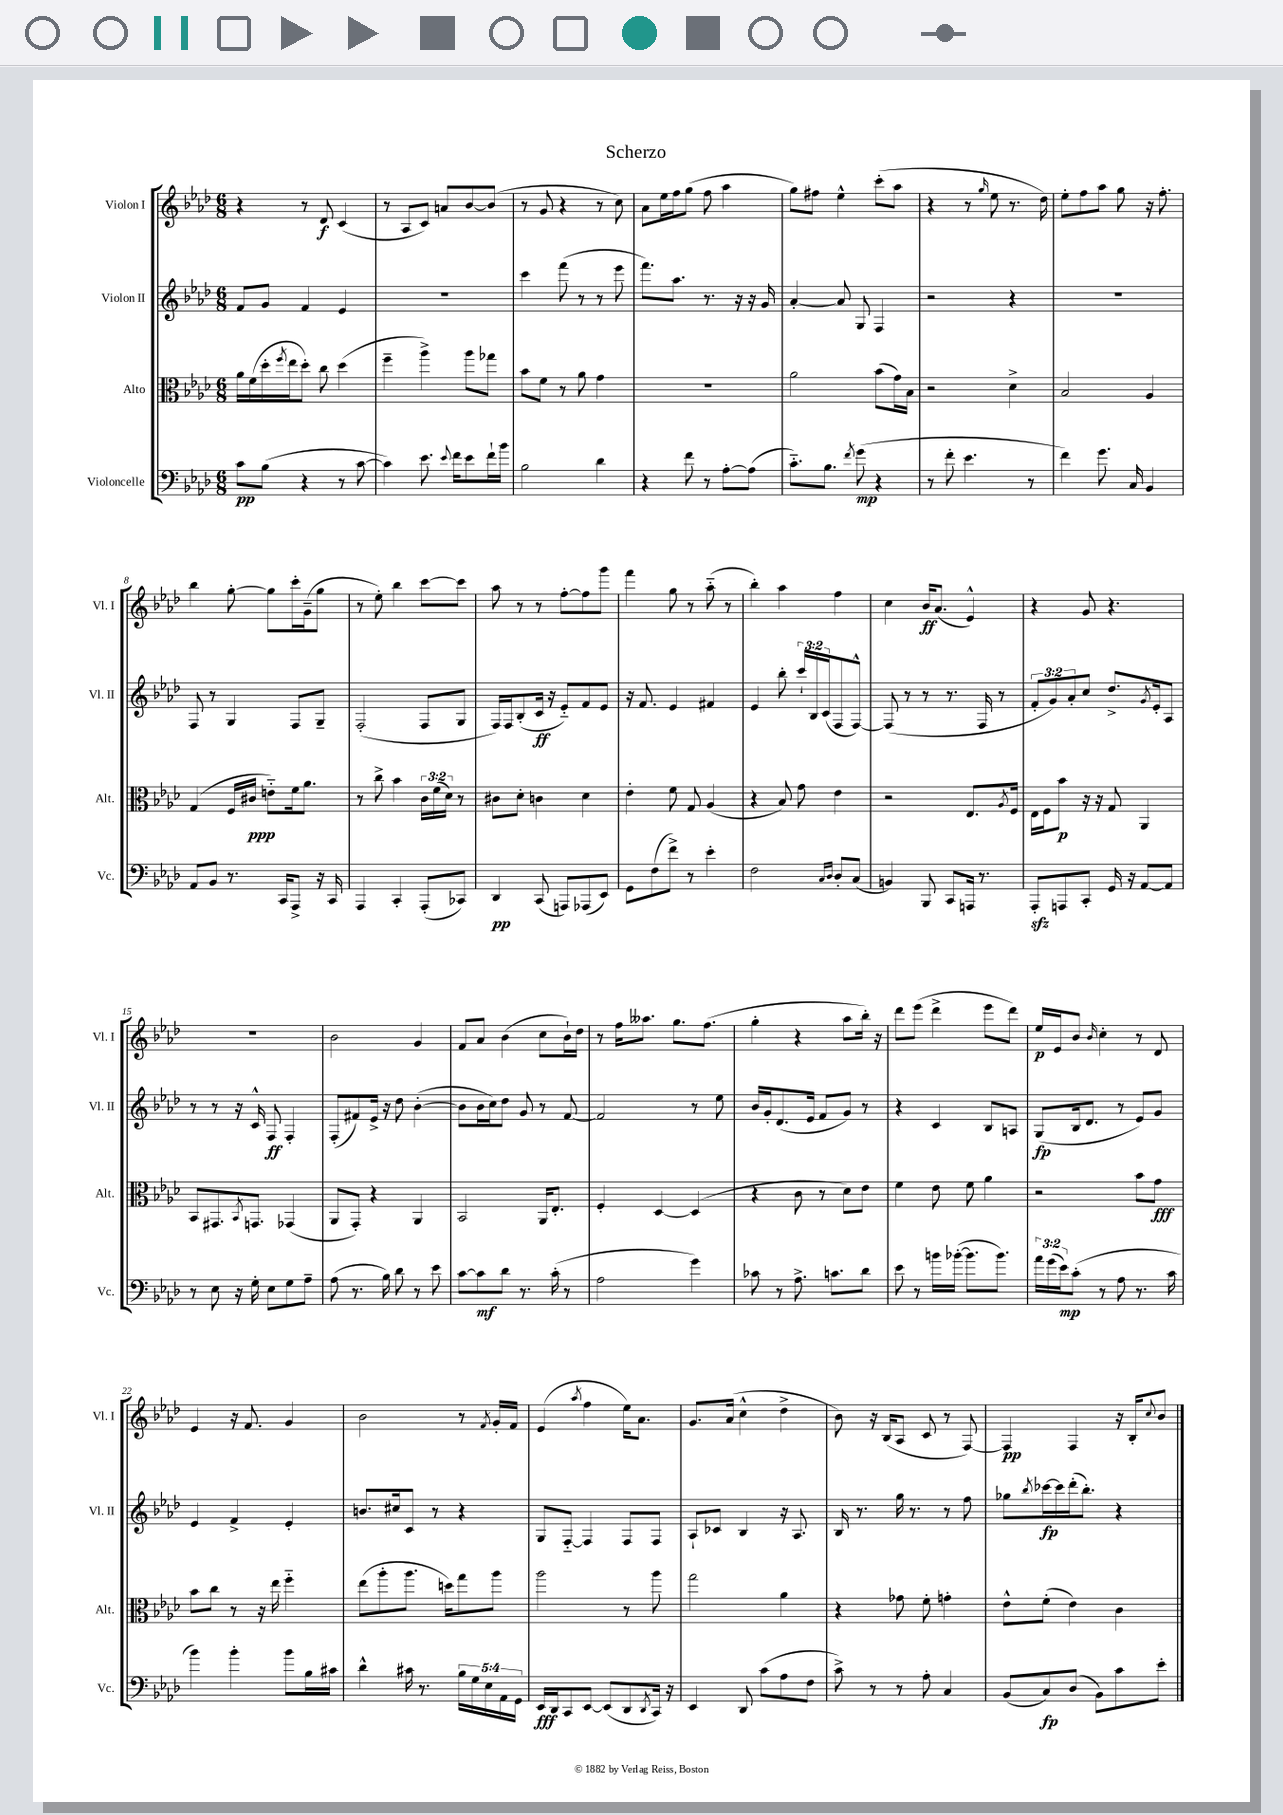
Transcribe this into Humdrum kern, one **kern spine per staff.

**kern	**dynam	**kern	**dynam	**kern	**dynam	**kern	**dynam
*part4	*part4	*part3	*part3	*part2	*part2	*part1	*part1
*staff4	*staff4	*staff3	*staff3	*staff2	*staff2	*staff1	*staff1
*I"Violoncelle	*	*I"Alto	*	*I"Violon II	*	*I"Violon I	*
*I'Vc.	*	*I'Alt.	*	*I'Vl. II	*	*I'Vl. I	*
*clefF4	*	*clefC3	*	*clefG2	*	*clefG2	*
*k[b-e-a-d-]	*	*k[b-e-a-d-]	*	*k[b-e-a-d-]	*	*k[b-e-a-d-]	*
*M6/8	*	*M6/8	*	*M6/8	*	*M6/8	*
=1	=1	=1	=1	=1	=1	=1	=1
8c\L	pp	16a-\LL	.	8f/L	.	4r	.
.	.	(16f\	.	.	.	.	.
(8B-\J	.	16dd-'\	.	8g/J	.	.	.
.	.	8qff/	.	.	.	.	.
.	.	16ee-\J	.	.	.	.	.
4r	.	8dd-'\J)	.	4f/	.	8r	.
.	.	8cc\	.	.	.	8d-/	f
8r	.	(4dd-\	.	4e-/	.	(4c/	.
[8c\	.	.	.	.	.	.	.
=2	=2	=2	=2	=2	=2	=2	=2
4c\])	.	4ff~\	.	2.r	.	8r	.
.	.	.	.	.	.	8A-/L	.
8.e-\	.	4aa-^\)	.	.	.	8c/J)	.
.	.	.	.	.	.	8an/L	.
8qqe-/	.	.	.	.	.	.	.
16f\KL	.	.	.	.	.	.	.
8e-\	.	8aa-\L	.	.	.	[8b-/	.
16f`\L	.	8gg-X\J	.	.	.	(8b-/J]	.
16b-\JJ	.	.	.	.	.	.	.
=3	=3	=3	=3	=3	=3	=3	=3
2B-\	.	8b-\L	.	4ccc\	.	8r	.
.	.	8f\J	.	.	.	8g/	.
.	.	8r	.	(8fff\	.	4r	.
.	.	8a-\	.	8r	.	.	.
4d-\	.	4g\	.	8r	.	8r	.
.	.	.	.	8eee-\	.	8cc\)	.
=4	=4	=4	=4	=4	=4	=4	=4
4r	.	2.r	.	8.fff\L)	.	8a-\L	.
.	.	.	.	.	.	16ee-\L	.
.	.	.	.	8.aa-\J	.	16ff\J	.
8f\	.	.	.	.	.	(8gg\J	.
8r	.	.	.	8.r	.	8ff\	.
[8A-'\L	.	.	.	.	.	4aa-\	.
.	.	.	.	16r	.	.	.
(8A-\J]	.	.	.	16r	.	.	.
.	.	.	.	16g/	.	.	.
=5	=5	=5	=5	=5	=5	=5	=5
8.c\L)	.	2a-\	.	[4a-'/	.	8gg\L)	.
.	.	.	.	.	.	8ff#X\J	.
8.B-\J	.	.	.	.	.	.	.
.	.	.	.	8a-/]	.	4ee-^^\	.
8qf/	.	.	.	.	.	.	.
(8g\	mp	.	.	8G/	.	.	.
4r	.	(8b-\L	.	4F/	.	(8ccc'\L	.
.	.	16g\L)	.	.	.	8aa-\J	.
.	.	16B-\JJ	.	.	.	.	.
=6	=6	=6	=6	=6	=6	=6	=6
8r	.	2r	.	2r	.	4r	.
8f'\	.	.	.	.	.	.	.
4.e-\	.	.	.	.	.	8r	.
.	.	.	.	.	.	16qqgg/	.
.	.	.	.	.	.	8ee-\	.
.	.	4d-^\	.	4r	.	8.r	.
8r	.	.	.	.	.	.	.
.	.	.	.	.	.	16dd-\)	.
=7	=7	=7	=7	=7	=7	=7	=7
4f\)	.	2B-/	.	2.r	.	8ee-'\L	.
.	.	.	.	.	.	8ff\	.
8.g\	.	.	.	.	.	8aa-\J	.
.	.	.	.	.	.	8gg\	.
16C/	.	.	.	.	.	.	.
4BB-/	.	4A-/	.	.	.	16r	.
.	.	.	.	.	.	8.ff'\	.
!!LO:LB:g=z
=8	=8	=8	=8	=8	=8	=8	=8
8AA-/L	.	(4G/	.	8F/	.	4bb-\	.
8BB-/J	.	.	.	8r	.	.	.
8.r	.	16F/LL	.	4G/	.	[8gg'\	.
.	.	16c#X/JJ	ppp	.	.	.	.
.	.	8en\L)	.	.	.	8gg\L]	.
16CC/KL	.	.	.	.	.	.	.
8AAA-^/J	.	16f\k	.	8F/L	.	16ccc'\L	.
.	.	8.a-\J	.	.	.	(16g~\J	.
16r	.	.	.	8G~/J	.	8gg\J	.
16CC/	.	.	.	.	.	.	.
=9	=9	=9	=9	=9	=9	=9	=9
4AAA-/	.	8r	.	(2F'/	.	8r	.
.	.	8cc^\	.	.	.	8ee-'\)	.
4CC'/	.	4b-\	.	.	.	4bb-\	.
(8AAA-'/L	.	24c\LL	.	8F/L	.	[8ccc\L	.
.	.	(24f\	.	.	.	.	.
.	.	24d-\JJ)	.	.	.	.	.
8CC-X/J)	.	8r	.	8G/J	.	8ccc\J]	.
=10	=10	=10	=10	=10	=10	=10	=10
4DD-/	pp	8c#X\L	.	16F/LL)	.	8aa-\	.
.	.	.	.	16F/J	.	.	.
.	.	8d-'\J	.	(8B-'/	.	8r	.
(8CC/	.	4cn\	.	16c/Jk	ff	8r	.
.	.	.	.	16r	.	.	.
8AAAn/L)	.	.	.	8e-/L)	.	[8ff'\L	.
(8AAA-X/	.	4d-\	.	8f/	.	8ff\]	.
8EE-/J)	.	.	.	8e-/J	.	8ggg\J	.
=11	=11	=11	=11	=11	=11	=11	=11
8GG\L	.	4e-'\	.	16r	.	4fff\	.
.	.	.	.	8.f/	.	.	.
(8F\	.	.	.	.	.	.	.
8f^\J)	.	8f\	.	4e-/	.	8gg\	.
8r	.	8G/	.	.	.	8r	.
4e-'\	.	(4A-/	.	4f#X/	.	(8aa-\	.
.	.	.	.	.	.	8r	.
=12	=12	=12	=12	=12	=12	=12	=12
2F\	.	4r	.	4e-/	.	4bb-'\)	.
.	.	8B-/)	.	8bb-'\	.	4aa-\	.
.	.	8g\	.	24ccc`/LL	.	.	.
.	.	.	.	24B-/	.	.	.
.	.	.	.	(24c/J	.	.	.
16qqC/LL	.	.	.	.	.	.	.
16qqD-/JJ	.	.	.	.	.	.	.
8D-'/L	.	4e-\	.	8F/	.	4ff\	.
(8C/J	.	.	.	[8F^^/J)	.	.	.
=13	=13	=13	=13	=13	=13	=13	=13
4BBn/)	.	2r	.	(8F/]	.	4cc\	.
.	.	.	.	8r	.	.	.
8BBB-/	.	.	.	8r	.	16b-/KL	ff
.	.	.	.	.	.	(8.a-/J	.
8CC/L	.	.	.	8.r	.	.	.
16AAAn/Jk	.	8.E-/L	.	.	.	4e-^^/)	.
8.r	.	.	.	16F/	.	.	.
.	.	.	.	8r	.	.	.
.	.	8qA-/	.	.	.	.	.
.	.	16F/Jk	.	.	.	.	.
=14	=14	=14	=14	=14	=14	=14	=14
8AAA-zz'/L	.	16E-\LL	.	12f'/L	.	4r	.
.	.	16F\J	.	.	.	.	.
.	.	.	.	12g/)	.	.	.
8AAAn/	.	8b-\J	p	.	.	.	.
.	.	.	.	12a-'/	.	.	.
8CC'/J	.	16r	.	8cc/J	.	8g/	.
.	.	16r	.	.	.	.	.
16GG/	.	8G/	.	8.dd-^/L	.	4.r	.
16r	.	.	.	.	.	.	.
[8AA-/L	.	4AA-/	.	.	.	.	.
.	.	.	.	8qg/	.	.	.
.	.	.	.	16e-'/k	.	.	.
8AA-/J]	.	.	.	8A-/J	.	.	.
!!LO:LB:g=z
=15	=15	=15	=15	=15	=15	=15	=15
8r	.	8BB-/L	.	8r	.	2.r	.
8E-\	.	8.GG#X/	.	8r	.	.	.
16r	.	.	.	16r	.	.	.
.	.	8qBB-/	.	.	.	.	.
16G'\	.	8.GGn/J	.	16c^^/	.	.	.
8E-\L	.	.	.	8F/	ff	.	.
8G\	.	(4GG-X/	.	4F'/	.	.	.
8A-~\J	.	.	.	.	.	.	.
=16	=16	=16	=16	=16	=16	=16	=16
(8A-\	.	8AA-/L	.	(8F'/L	.	2b-\	.
8.r	.	8GG'/J)	.	8f#X/)	.	.	.
.	.	4r	.	16e-^/Jk	.	.	.
16B-\)	.	.	.	16r	.	.	.
8d-\	.	.	.	8dd-\	.	.	.
8r	.	4AA-/	.	([4b-'\	.	4g/	.
8e-\	.	.	.	.	.	.	.
=17	=17	=17	=17	=17	=17	=17	=17
[8c\L	.	2BB-/	.	8b-\L]	.	8f/L	.
8c\]	mf	.	.	16b-\L	.	8a-/J	.
.	.	.	.	16cc\J)	.	.	.
8d-\J	.	.	.	8dd-\J	.	(4b-\	.
8.r	.	.	.	8g/	.	.	.
.	.	16AA-/KL	.	8r	.	8cc\L	.
(16c'\	.	8.E-'/J	.	.	.	.	.
8r	.	.	.	[8f/	.	16b-`\L)	.
.	.	.	.	.	.	16dd-\JJ	.
=18	=18	=18	=18	=18	=18	=18	=18
2A-\	.	4F'/	.	2f/]	.	8r	.
.	.	.	.	.	.	16ff\KL	.
.	.	.	.	.	.	8.aa--X\J	.
.	.	[4D-/	.	.	.	.	.
.	.	.	.	.	.	8.gg\L	.
4g\)	.	(4D-/]	.	8r	.	.	.
.	.	.	.	.	.	(8.ff\J	.
.	.	.	.	8ee-\	.	.	.
=19	=19	=19	=19	=19	=19	=19	=19
8c-X\	.	4r	.	16b-/LL	.	4gg'\	.
.	.	.	.	16g'/J	.	.	.
8r	.	.	.	(8.d-/	.	.	.
8.A-^\	.	8c\	.	.	.	4r	.
.	.	.	.	16e-/Jk	.	.	.
.	.	8r	.	8f/L	.	.	.
8.cn\L	.	.	.	.	.	.	.
.	.	8d-\L)	.	8g/J)	.	8aa-\L	.
8d-\J	.	8e-\J	.	8r	.	16bb-'\Jk)	.
.	.	.	.	.	.	16r	.
=20	=20	=20	=20	=20	=20	=20	=20
8e-\	.	4f\	.	4r	.	8ddd-\L	.
8r	.	.	.	.	.	(8eee-\J	.
16bn\LL	.	8e-\	.	4c/	.	4ddd-^\	.
([16b-X'\JJ	.	.	.	.	.	.	.
8.b-\L]	.	8f\	.	.	.	.	.
.	.	4a-\	.	8B-/L	.	8eee-\L	.
8.b-\J)	.	.	.	.	.	.	.
.	.	.	.	8An/J	.	8ddd-\J)	.
=21	=21	=21	=21	=21	=21	=21	=21
24a-\LL	.	2r	.	(8G/L	fp	16ee-/LL	p
(24g\	.	.	.	.	.	.	.
.	.	.	.	.	.	16e-/J	.
24e-\J)	mp	.	.	.	.	.	.
(8c'\J	.	.	.	16B-/k	.	8b-/J	.
.	.	.	.	8.d-/J	.	.	.
.	.	.	.	.	.	16qqb-/	.
8r	.	.	.	.	.	4cc'\	.
8A-\	.	.	.	8r	.	.	.
8.r	.	8b-\L	.	8e-/L)	.	8r	.
.	.	8g\J	fff	8g/J	.	8d-/	.
16c\	.	.	.	.	.	.	.
!!LO:LB:g=z
=22	=22	=22	=22	=22	=22	=22	=22
4b-\)	.	8b-\L	.	4e-/	.	4e-/	.
.	.	8cc\J	.	.	.	.	.
4b-'\	.	8r	.	4f^/	.	16r	.
.	.	.	.	.	.	8.f/	.
.	.	16r	.	.	.	.	.
.	.	16ee-\	.	.	.	.	.
8b-\L	.	4ff\	.	4e-'/	.	4g/	.
16B-\L	.	.	.	.	.	.	.
16c#X\JJ	.	.	.	.	.	.	.
=23	=23	=23	=23	=23	=23	=23	=23
4d-^^\	.	(8ee-\L	.	8.bn/L	.	2b-\	.
.	.	8aa-'\	.	.	.	.	.
.	.	.	.	16cc#X/k	.	.	.
16c#X\	.	8.aa-\J	.	8c/J	.	.	.
8.r	.	.	.	.	.	.	.
.	.	.	.	8r	.	.	.
.	.	16ddn\KL)	.	.	.	.	.
20B-\LL	.	8gg\	.	4r	.	8r	.
20G\	.	.	.	.	.	.	.
20E-\	.	.	.	.	.	.	.
.	.	.	.	.	.	8qf/	.
.	.	8aa-\J	.	.	.	16g'/LL	.
20AA-\	.	.	.	.	.	.	.
.	.	.	.	.	.	16f/JJ	.
20GG\JJ	.	.	.	.	.	.	.
=24	=24	=24	=24	=24	=24	=24	=24
16EE-/LL	fff	2aa-\	.	8G/L	.	(4e-/	.
16DD-/J	.	.	.	.	.	.	.
8CC/	.	.	.	[8F/J	.	.	.
.	.	.	.	.	.	8qaa-/	.
[8EE-/J	.	.	.	4F/]	.	4ff\	.
(8EE-/L]	.	.	.	.	.	.	.
8DD-/	.	8r	.	8F/L	.	16ee-\KL)	.
.	.	.	.	.	.	8.a-\J	.
8qDD-/	.	.	.	.	.	.	.
16CC/Jk)	.	8aa-\	.	8F/J	.	.	.
16r	.	.	.	.	.	.	.
=25	=25	=25	=25	=25	=25	=25	=25
4EE-/	.	2gg\	.	8A-`/L	.	8.g/L	.
.	.	.	.	8c-X/J	.	.	.
.	.	.	.	.	.	(16a-/Jk	.
8DD-/	.	.	.	4B-/	.	4cc^^\	.
(8c\L	.	.	.	.	.	.	.
8A-\	.	4a-\	.	16r	.	4dd-^\	.
.	.	.	.	8.A-/	.	.	.
8F\J	.	.	.	.	.	.	.
=26	=26	=26	=26	=26	=26	=26	=26
8c^\)	.	4r	.	16B-/	.	8b-\)	.
.	.	.	.	8.r	.	.	.
8r	.	.	.	.	.	16r	.
.	.	.	.	.	.	(16B-/KL	.
8r	.	8g-X\	.	16gg\	.	8A-/J	.
.	.	.	.	8.r	.	.	.
8A-'\	.	8f'\	.	.	.	8c/	.
4C/	.	4gn'\	.	8r	.	8r	.
.	.	.	.	8ff\	.	[8F/)	.
=27	=27	=27	=27	=27	=27	=27	=27
(8BB-/L	.	8e-^^\L	.	8gg-X\L	.	4F/]	pp
.	.	.	.	8qbb-/	.	.	.
8C/)	fp	(8f'\J	.	[16ccc-X\L	fp	.	.
.	.	.	.	16ccc-\]	.	.	.
(8D-/J	.	4e-\)	.	(16ddd-'\J	.	4F/	.
.	.	.	.	8.bb-'\J)	.	.	.
8BB-\L)	.	.	.	.	.	.	.
8c\	.	4c\	.	4r	.	16r	.
.	.	.	.	.	.	16B-'/KL	.
.	.	.	.	.	.	8qqcc/	.
8e-'\J	.	.	.	.	.	8b-/J	.
==	==	==	==	==	==	==	==
*-	*-	*-	*-	*-	*-	*-	*-
